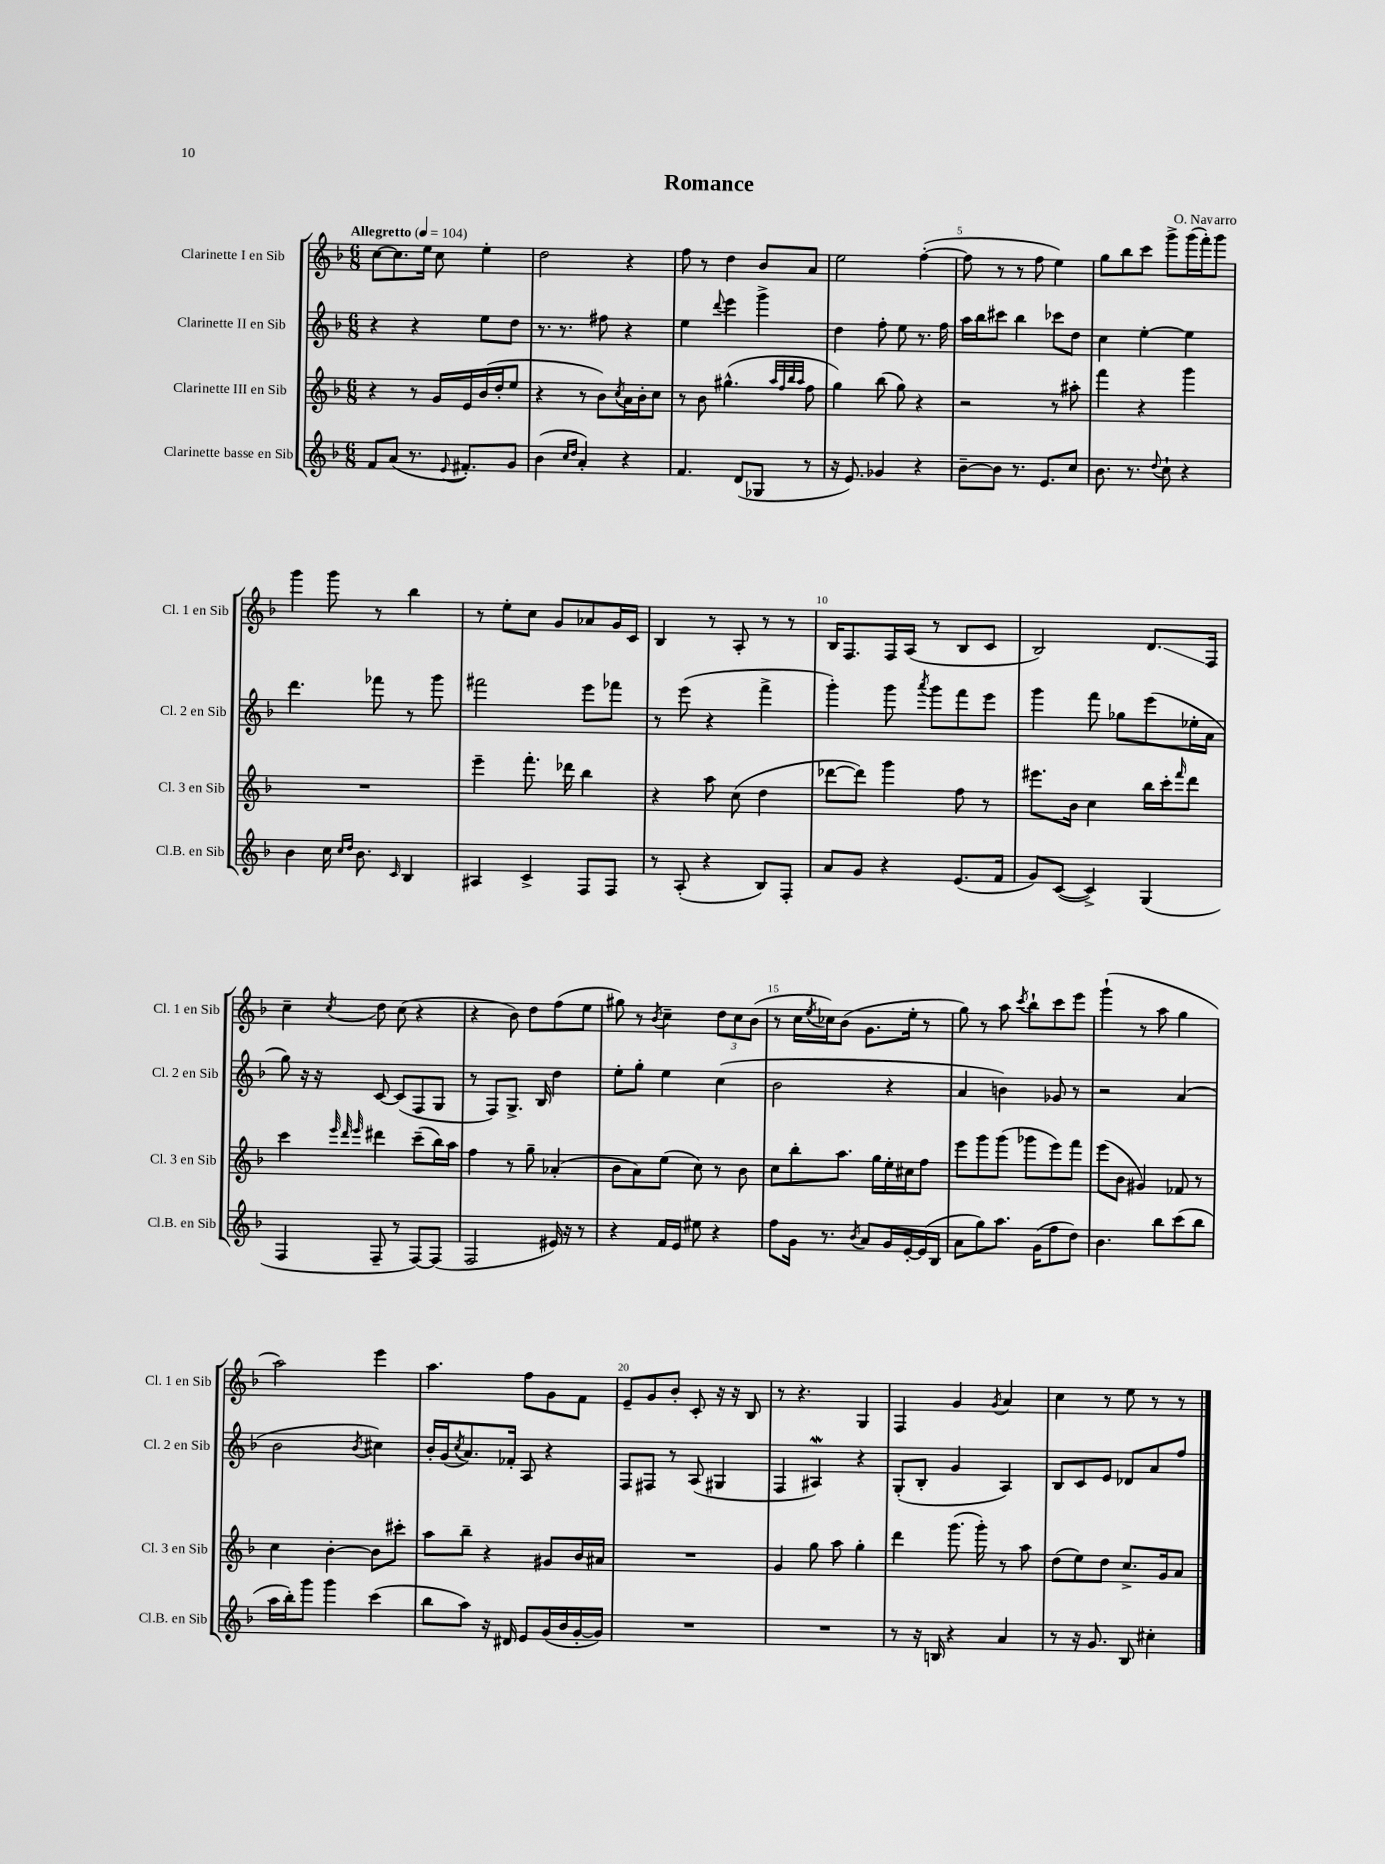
\header { title = "Romance" composer = "O. Navarro" }
<<
\new StaffGroup <<
\new Staff = "s0" \with { instrumentName = "Clarinette I en Sib" shortInstrumentName = "Cl. 1 en Sib" } {
    \clef treble \key f \major \numericTimeSignature \time 6/8 \tempo "Allegretto" 4 = 104
    c''8~ c''8. e''16 c''8 e''4-. |
    d''2 r4 |
    f''8 r8 d''4 bes'8 a'8 |
    e''2 f''4~-.( |
    f''8 r8 r8 f''8 e''4) |
    g''8 bes''8 c'''8 g'''8-> g'''16( f'''16-.) g'''8 |
    g'''4 g'''8 r8 bes''4 |
    r8 e''8-. c''8 g'8 aes'8 g'16 c'16 |
    bes4 r8 a8-. r8 r8 |
    bes16 f8. f16 a16( r8 bes8 c'8 |
    bes2) d'8.\glissando f16 |
    c''4-- \acciaccatura { c''8 } d''8 c''8( r4 |
    r4 bes'8) d''8 f''8( e''8 |
    gis''8) r8 \acciaccatura { bes'8 } c''4-- \tuplet 3/2 { d''8 c''8 bes'8( } |
    r8 c''16 \acciaccatura { e''8 } ces''16) bes'8( g'8. e''16-. r8 |
    g''8) r8 a''8 \acciaccatura { c'''8 } bes''8-! c'''8 e'''8 |
    g'''4-!( r8 a''8 g''4 |
    a''2) e'''4 |
    a''4. f''8 g'8 f'8 |
    e'8-- g'8 bes'8-. c'8-. r16 r16 bes8 |
    r8 r4. g4 |
    f4 g'4 \acciaccatura { g'8 } a'4 |
    c''4 r8 e''8 r8 r8 \bar "|." |
}
\new Staff = "s1" \with { instrumentName = "Clarinette II en Sib" shortInstrumentName = "Cl. 2 en Sib" } {
    \clef treble \key f \major \numericTimeSignature \time 6/8
    r4 r4 e''8 d''8 |
    r8. r8. fis''8 r4 |
    e''4 \appoggiatura { d'''8 } e'''4 g'''4-> |
    d''4 f''8-. e''8 r8. f''16 |
    a''16 bes''16 cis'''8 bes''4 ces'''8 d''8 |
    c''4 e''4~-. e''4 |
    d'''4. fes'''8 r8 g'''8 |
    fis'''2 e'''8 fes'''8 |
    r8 e'''8( r4 f'''4-> |
    g'''4-.) g'''8 \acciaccatura { a'''8 } g'''8 f'''8 e'''8 |
    g'''4 f'''8 ges''8 e'''8( ees''16-. a'16 |
    g''8) r16 r16 c'8~ c'8( f8 g8 |
    r8 f8) g8.-> bes16 d''4 |
    e''8-. g''8-. e''4 c''4( |
    bes'2 r4 |
    a'4 b'4) ges'8 r8 |
    r2 a'4( |
    bes'2 \acciaccatura { bes'8 } cis''4) |
    bes'16-. g'16( \acciaccatura { c''8 } a'8.) fes'16-. a8 r4 |
    f8 fis8 r8 a8( gis4 |
    f4 ais4\mordent) r4 |
    g8-.( bes8-. g'4 a4) |
    bes8 c'8 e'8 des'8 a'8 f''8 \bar "|." |
}
\new Staff = "s2" \with { instrumentName = "Clarinette III en Sib" shortInstrumentName = "Cl. 3 en Sib" } {
    \clef treble \key f \major \numericTimeSignature \time 6/8
    r4 r8 g'16 e'16 bes'16( d''16-. e''8 |
    r4 r8 bes'8) \acciaccatura { c''8 } a'16 bes'16-. c''8 |
    r8 bes'8 gis''4.-^( \grace { a''32 f''32 bes''32 a''32 } f''8 |
    g''4) bes''8( g''8) r4 |
    r2 r8 ais''8-. |
    f'''4 r4 g'''4 |
    R2. |
    e'''4-- f'''8.-. des'''16 bes''4 |
    r4 a''8 c''8( d''4 |
    des'''8~ des'''8) g'''4 f''8 r8 |
    eis'''8. bes'16 c''4 bes''16 c'''16-. \grace { f'''16 } d'''8 |
    c'''4 \grace { e'''32 d'''32 e'''32 } dis'''4 c'''8--( bes''16) a''16 |
    f''4 r8 g''8-- aes'4-.( |
    bes'8 a'8) e''8( c''8) r8 bes'8 |
    c''8 bes''8-. a''8. g''16 e''16-. cis''16 f''8 |
    e'''8 g'''8 g'''8( ges'''8 e'''8) f'''8 |
    e'''8( bes'8 gis'4) fes'8 r8 |
    c''4 bes'4~-. bes'8 cis'''8-. |
    a''8 bes''8-- r4 gis'8 bes'16 ais'16 |
    R2. |
    g'4 g''8 a''8 g''4-. |
    d'''4 g'''8.( g'''16-.) r8 a''8 |
    d''8( e''8) d''8 c''8.-> g'16 a'8 \bar "|." |
}
\new Staff = "s3" \with { instrumentName = "Clarinette basse en Sib" shortInstrumentName = "Cl.B. en Sib" } {
    \clef treble \key f \major \numericTimeSignature \time 6/8
    f'8 a'8( r8. \appoggiatura { e'8 } fis'8.-.) g'8 |
    bes'4( \grace { c''16 d''16 } a'4-.) r4 |
    f'4. d'8( ges8 r8 |
    r16 e'8.) ges'4 r4 |
    bes'8~-- bes'8 r8. e'8. c''8 |
    bes'8. r8. \appoggiatura { d''8 } c''8-! r4 |
    bes'4 c''16 \grace { c''16 d''16 } bes'8. \grace { c'16 } bes4 |
    ais4 c'4-> f8 f8 |
    r8 a8-.( r4 bes8) f8-. |
    a'8 g'8 r4 e'8.( f'16 |
    g'8) c'8~( c'4->) g4( |
    f4 f8-- r8 f8~) f8( |
    f2 eis'16) r16 r8 |
    r4 f'16 e'16 eis''8 r4 |
    f''8 g'16 r8. \acciaccatura { bes'8 } a'8 g'16 e'16~-. e'16( bes16 |
    a'8 g''8) a''8. g'16( f''8 d''8) |
    bes'4. bes''8 c'''8( bes''8 |
    a''16 bes''16-.) g'''8 g'''4 c'''4( |
    bes''8 a''8) r16 dis'16 e'8 g'16( bes'16 g'16~-. g'16) |
    R2. |
    R2. |
    r8 r16 b16 r4 a'4 |
    r8 r16 g'8. bes8 cis''4-. \bar "|." |
}
>>
>>
\layout { \context { \Score \override BarNumber.break-visibility = ##(#f #t #t) barNumberVisibility = #(every-nth-bar-number-visible 5) } }
